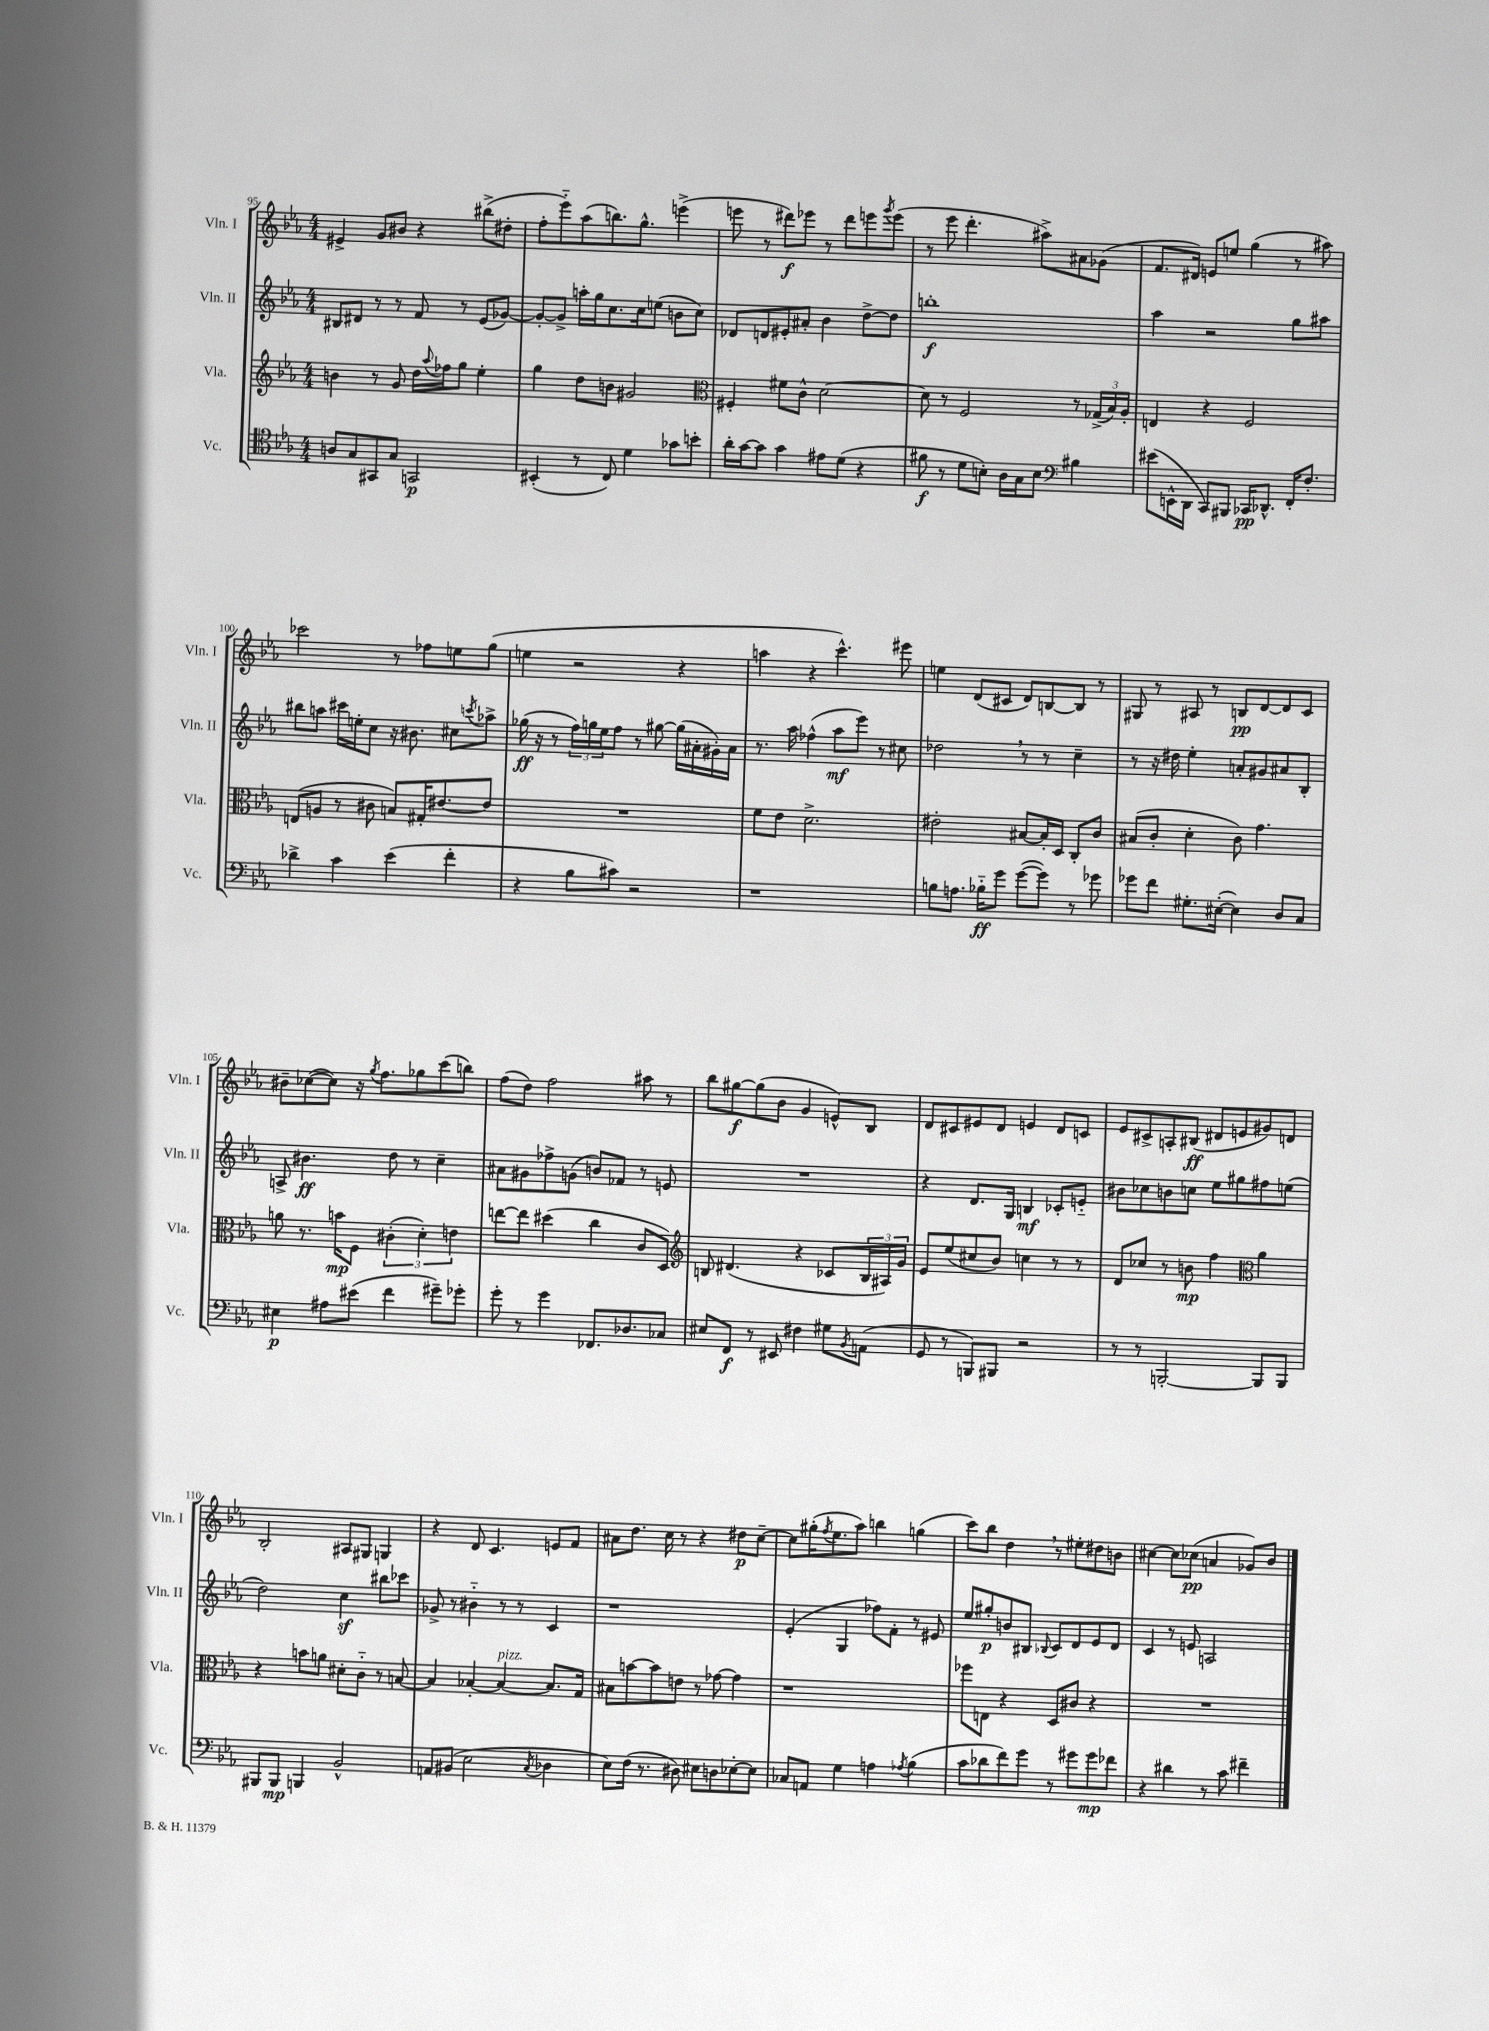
<<
\new StaffGroup <<
\new Staff = "s0" \with { instrumentName = "Vln. I" shortInstrumentName = "Vln. I" } {
    \clef treble \key ees \major \numericTimeSignature \time 4/4
    eis'4-> g'8 bis'8 r4 bis''8->( dis''8-. |
    f''8-. ees'''8-_) aes''8( b''8.) g''8.-^ e'''4->( |
    e'''8 r8 dis'''8\f) ees'''8 r8 dis'''8 e'''8 \acciaccatura { g'''8 } e'''8( |
    r8 ees'''8 d'''4.-. ais''8->) ais'8 ges'8( |
    f'8. dis'16) e'8 e''8 g''4( r8 ais''8) |
    ces'''2 r8 fes''8 e''8 g''8( |
    e''4 r2 r4 |
    a''4 r4 c'''4.-^) eis'''8 |
    e''4 d'8( cis'8 d'8) b8~ b8 r8 |
    gis8 r8 ais8 r8 b8\pp d'8~ d'8 c'8 |
    bis'8-- ces''8~( ces''8) r16 \acciaccatura { g''8 } f''8. ges''8 c'''8( b''8) |
    f''8( d''8) f''2 ais''8 r8 |
    bes''8 gis''8~\f gis''8( bes'8 g'4 e'8-^) bes8 |
    d'8 cis'8 eis'8 d'8 e'4 d'8 c'8 |
    ees'8 cis'8-> a8-. bis8\ff( dis'8 e'8 gis'8) d'8 |
    bes2-. ais8 gis8 g4 |
    r4 d'8 c'4. e'8 f'8 |
    ais'8 d''8. c''16 r8 r4 dis''8\p c''8~-- |
    c''8 gis''16-.( \acciaccatura { f''8 } ees''8. aes''8) b''4 g''4( |
    c'''8) bes''8 d''4 \breathe r8 eis''8-. dis''8 b'8 |
    cis''4~ cis''8 ces''8\pp( a'4 ges'8) bes'8 \bar "|." |
}
\new Staff = "s1" \with { instrumentName = "Vln. II" shortInstrumentName = "Vln. II" } {
    \clef treble \key ees \major \numericTimeSignature \time 4/4
    bis8 dis'8 r8 r8 f'8 r8 ees'8( ges'8~) |
    ges'8~-. ges'8-> a''16-. g''16 c''8. c''16 e''8( b'8 c''8) |
    des'8 d'8 eis'8-. ais'8-. bes'4 d''8~-> d''8 |
    b''1-.\f |
    aes''4 r2 g''8 ais''8 |
    bis''8 a''8 cis'''16 e''16-. c''8 r16 bis'8. cis''8 \acciaccatura { c'''8 } aes''8-> |
    ges''16\ff( r16 r8 \tuplet 3/2 { f''16) g''16 ees''16 } f''8 r8 gis''8~ gis''16( ais'16-. gis'16-.) ais'16 |
    r8. aes''16 fes''4-^( aes''8\mf ees'''8) r8 cis''8 |
    des''2 \breathe r8 r8 c''4-- |
    r8 r16 dis''16 ees''4-. a'8-. gis'8 ais'8 bes8-. |
    a8-> bis'4.\ff d''8 r8 c''4-- |
    ais'8 gis'8 fes''8-> g'8( b'8) fes'8 r8 e'8 |
    R1 |
    r4 d'8. g16 b4\mf ces'8-. e'8-_ |
    bis'8 ces''8 b'8 c''8 ees''8 gis''8 fis''8 e''8( |
    d''2) c''4\sf bis''8 ces'''8 |
    ges'8-> r8 bis'4-_ r8 r8 c'4 |
    r1 |
    ees'4-.( g4 fes''8) f'8-. r8 eis'8 |
    ees''8 gis''8-.\p b'8 bis8 \appoggiatura { bes8 } c'8 d'8 ees'8 d'8 |
    c'4 r8 e'8 a2 \bar "|." |
}
\new Staff = "s2" \with { instrumentName = "Vla." shortInstrumentName = "Vla." } {
    \clef treble \key ees \major \numericTimeSignature \time 4/4
    b'4 r8 g'8 d''16 \appoggiatura { aes''8 } fes''16 g''8 ees''4-. |
    g''4 d''8 b'8 gis'2 |
    \clef alto fis4-. fis'8 c'8-^ d'2~ |
    d'8 r8 f2 r8 \tuplet 3/2 { ges16->( bes16) aes16-. } |
    e4 r4 f2 |
    e8( a8 r8 cis'8 b8) gis16-. eis'8.~ eis'8 |
    R1 |
    f'8 ees'8 d'2.-> |
    eis'2-. bis8~ bis16-. d16 c8-. c'8 |
    bis8( c'8-. d'4-. c'8) g'4. |
    a'8 r8. b'16\mp f8 \tuplet 3/2 { cis'4-.( d'4-.) e'4 } |
    e''8~ e''8 dis''4( c''4 c'8 d8) |
    \clef treble b8 dis'4.( r4 ces'8 \tuplet 3/2 { b16 ais16) g'16 } |
    ees'8 ees''8( cis''8 bes'8) c''4 r8 r8 |
    d'8 ces''8 r8 b'8\mp f''4 \clef alto aes'4 |
    r4 b'8 a'8 dis'8-. c'8-_ r8 b8~ |
    b4 bes4~-. bes4~^\markup { \italic "pizz." } bes8. g16 |
    bis8 b'8~ b'8 e'8 r8 ges'8~ ges'4 |
    r1 |
    fes''8 e8 r4 d8 cis'8 r4 |
    R1 \bar "|." |
}
\new Staff = "s3" \with { instrumentName = "Vc." shortInstrumentName = "Vc." } {
    \clef tenor \key ees \major \numericTimeSignature \time 4/4
    a8 g8 gis,8 g8 g,2\p |
    bis,4-.( r8 c8) d'4 ges'8 b'8-. |
    aes'16-. g'16~ g'8 g'4 eis'8 d'8( r4 |
    fis'8\f r8 d'8 b8-.) aes16 g16 b8 \clef bass bis4 |
    eis'8( e,16-^ d,16 c,8) bis,,8 ces,16\pp des,8.-^ f,16-. f8.-. |
    des'4-> c'4 ees'4( f'4-. |
    r4 bes8 cis'8) r2 |
    r1 |
    b8 a8. bes16-_\ff g'8 g'8~( g'8) r8 ges'8 |
    ges'8 f'8 gis8.-. eis16~-.( eis4) d8 c8 |
    eis4\p ais8 eis'8( f'4 gis'8--) ges'8-. |
    g'8-. r8 g'4 fes,8. des8. ces8 |
    eis8 f,8\f r8 eis,8 fis4 gis8 \acciaccatura { bes,8 } a,8( |
    g,8 r8 b,,8) bis,,8 r2 |
    r8 r8 b,,2~-. b,,8 b,,8 |
    bis,,8 bis,,8\mp b,,4 bes,2-^ |
    a,8 bis,8( ees2 \acciaccatura { c8 } des4 |
    ees8) f16( r8. dis8) eis8 d8 ees8~-. ees8 |
    ces8 a,8 g4 a4 \acciaccatura { aes8 } bes4( |
    c'8 des'8 f'8) g'8 r8 gis'8 gis'8\mp fes'8 |
    r4 dis'4 r8 c'8 fis'4-- \bar "|." |
}
>>
>>
\layout { \context { \Score currentBarNumber = #95 } }
